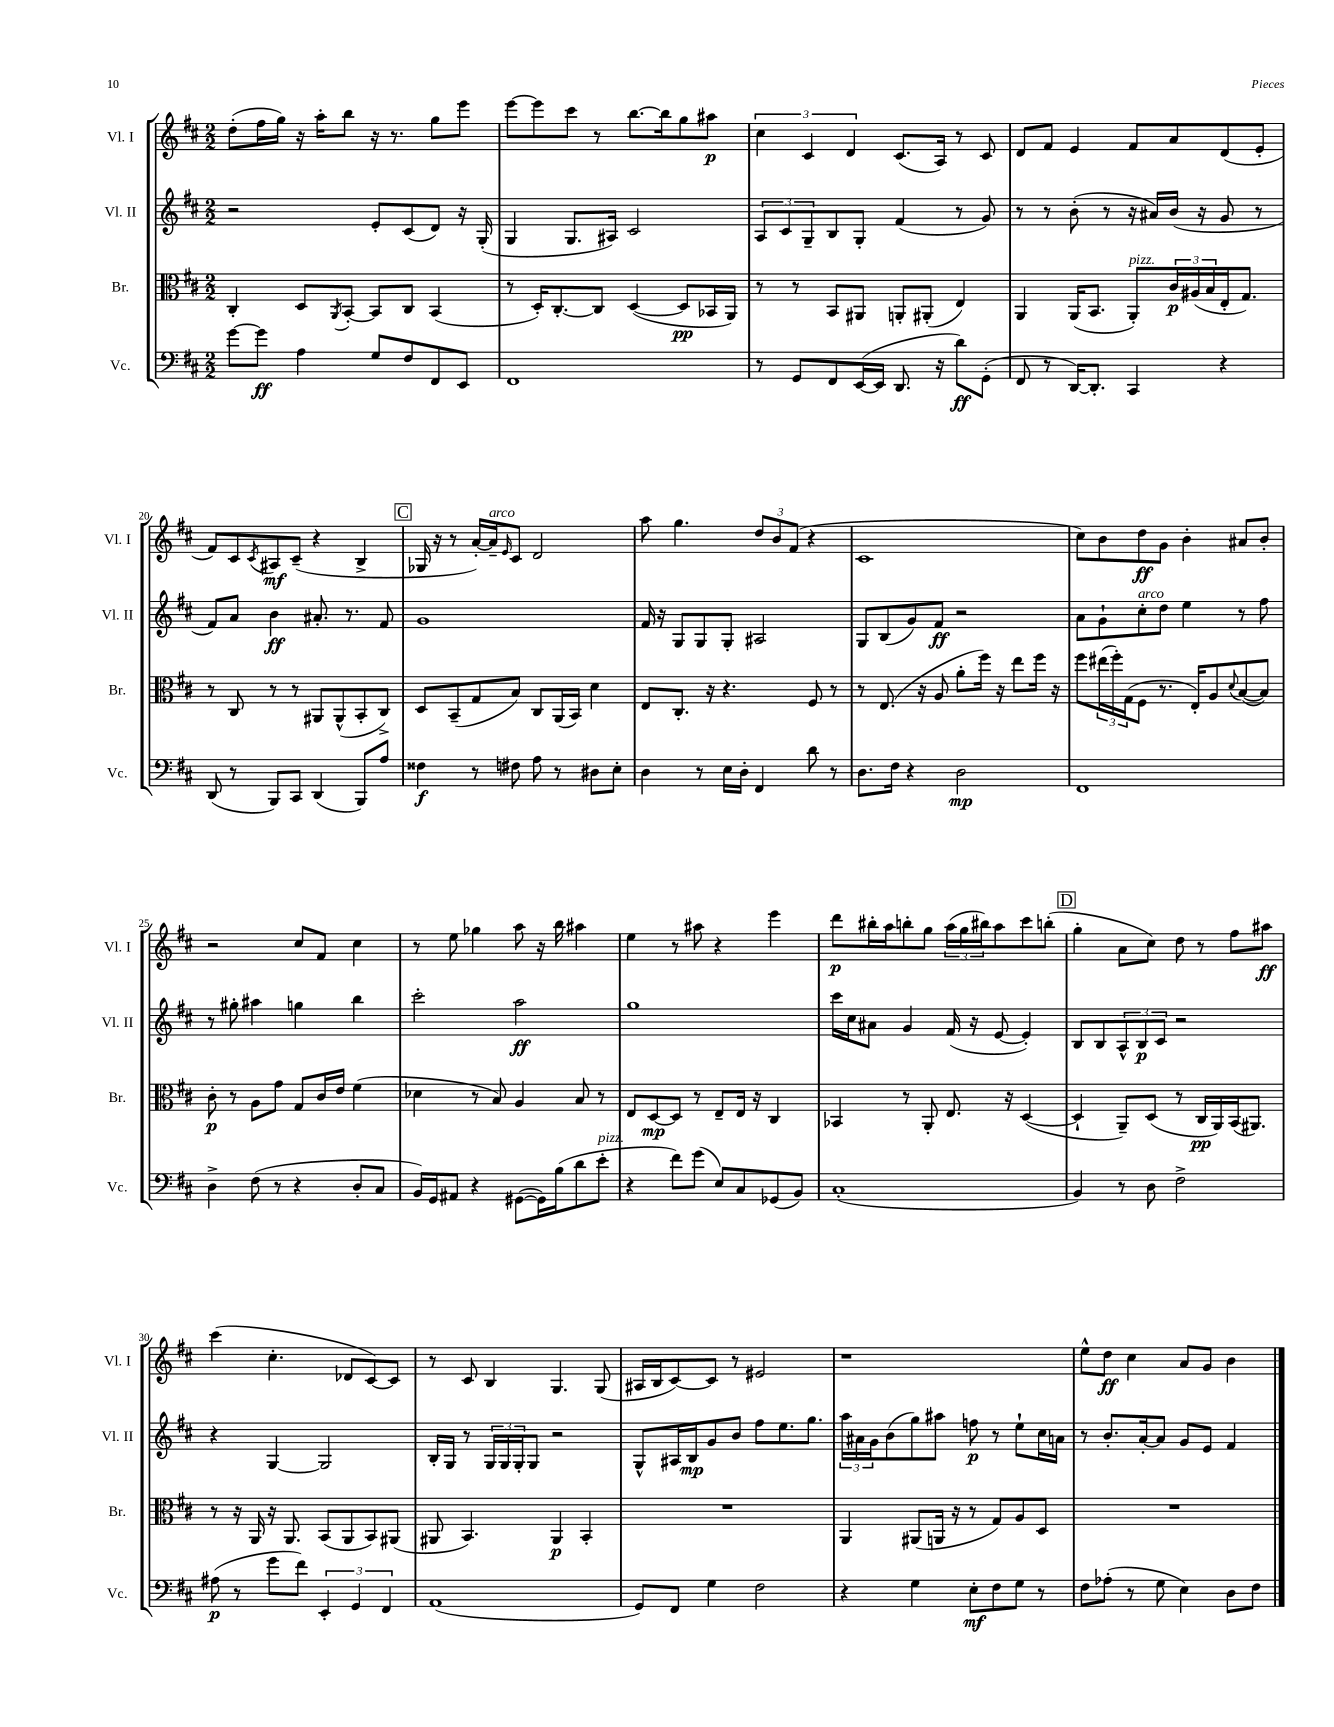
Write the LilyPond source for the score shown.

<<
\new StaffGroup <<
\new Staff = "s0" \with { instrumentName = "Vl. I" shortInstrumentName = "Vl. I" } {
    \clef treble \key d \major \numericTimeSignature \time 2/2
    d''8-.( fis''16 g''16) r16 a''16-. b''8 r16 r8. g''8 e'''8 |
    e'''8~ e'''8 cis'''8 r8 b''8.~ b''16 g''8 ais''8\p |
    \tuplet 3/2 { cis''4 cis'4 d'4 } cis'8.( a16) r8 cis'8 |
    d'8 fis'8 e'4 fis'8 a'8 d'8( e'8-. |
    fis'8) cis'8 \acciaccatura { cis'8 } ais8\mf cis'8--( r4 b4-> |
    \mark \markup { \box "C" } ges16 r16 r8 a'16~-.) a'16--^\markup { \italic "arco" } \grace { e'16 } cis'8 d'2 |
    a''8 g''4. \tuplet 3/2 { d''8 b'8 fis'8( } r4 |
    cis'1 |
    cis''8) b'8 d''8\ff g'8 b'4-. ais'8 b'8-. |
    r2 cis''8 fis'8 cis''4 |
    r8 e''8 ges''4 a''8 r16 b''16 ais''4 |
    e''4 r8 ais''8 r4 e'''4 |
    d'''8\p bis''16-. a''16 b''8-. g''8 \tuplet 3/2 { a''16( g''16 bis''16) } a''8 cis'''8 b''8-.( |
    \mark \markup { \box "D" } g''4-. a'8 cis''8) d''8 r8 fis''8 ais''8\ff |
    cis'''4( cis''4.-. des'8 cis'8~) cis'8 |
    r8 cis'8 b4 g4. g8( |
    ais16 b16 cis'8~) cis'8 r8 eis'2 |
    r1 |
    e''8-^ d''8\ff cis''4 a'8 g'8 b'4 \bar "|." |
}
\new Staff = "s1" \with { instrumentName = "Vl. II" shortInstrumentName = "Vl. II" } {
    \clef treble \key d \major \numericTimeSignature \time 2/2
    r2 e'8-. cis'8( d'8) r16 g16-.( |
    g4 g8. ais16) cis'2 |
    \tuplet 3/2 { a8 cis'8 g8-- } b8 g8-. fis'4( r8 g'8) |
    r8 r8 b'8-.( r8 r16 ais'16) b'16( r16 g'8 r8 |
    fis'8) a'8 b'4\ff ais'8.-. r8. fis'8 |
    \mark \markup { \box "C" } g'1 |
    fis'16 r16 g8 g8 g8-. ais2 |
    g8 b8( g'8) fis'8\ff r2 |
    a'8 g'8-! cis''8-.^\markup { \italic "arco" } d''8 e''4 r8 fis''8 |
    r8 gis''8-. ais''4 g''4 b''4 |
    cis'''2-. a''2\ff |
    g''1 |
    cis'''16 cis''16 ais'8 g'4 fis'16( r16 e'8~ e'4-.) |
    \mark \markup { \box "D" } b8 b8 \tuplet 3/2 { a8-^ b8\p cis'8 } r2 |
    r4 g4~ g2 |
    b16-. g16 r8 \tuplet 3/2 { g16 g16 g16-. } g8 r2 |
    g8-^ ais16 b16\mp g'8 b'8 fis''8 e''8. g''8. |
    \tuplet 3/2 { a''16 ais'16 g'16 } b'8( g''8) ais''8 f''8\p r8 e''8-! cis''16 a'16 |
    r8 b'8.-. a'16~-. a'8 g'8 e'8 fis'4 \bar "|." |
}
\new Staff = "s2" \with { instrumentName = "Br." shortInstrumentName = "Br." } {
    \clef alto \key d \major \numericTimeSignature \time 2/2
    cis4-. d8 \acciaccatura { a,8 } b,8~-. b,8 cis8 b,4( |
    r8 d16-.) cis8.~-. cis8 d4~( d8\pp bes,16 a,16) |
    r8 r8 b,8 ais,8 a,8-. ais,8-.( e4) |
    a,4 a,16( b,8. a,8-.^\markup { \italic "pizz." }) \tuplet 3/2 { cis'16\p ais16( b16 } e16-. g8.) |
    r8 cis8 r8 r8 ais,8 ais,8-^( b,8-. cis8->) |
    \mark \markup { \box "C" } d8 b,8--( g8 b8) cis8 a,16( b,16) d'4 |
    e8 cis8.-. r16 r4. fis8 r8 |
    r8 e8.( r16 a8 a'8-. fis''16) r16 e''8 fis''16 r16 |
    fis''8 \tuplet 3/2 { eis''16( fis''16-.) g16( } fis8 r8. e16-.) a8 \appoggiatura { d'8 } b8~( b8) |
    cis'8-.\p r8 a8 g'8 g8 cis'16 e'16 fis'4( |
    des'4 r8 b8) a4 b8 r8 |
    e8 d8~\mp d8 r8 e8-- e16 r16 cis4 |
    bes,4 r8 a,8-. e8. r16 d4~( |
    \mark \markup { \box "D" } d4-! a,8--) d8( r8 cis16\pp a,16) b,16( ais,8.) |
    r8 r16 a,16 r16 a,8. b,8( a,8 b,8) ais,8( |
    ais,8 b,4.) ais,4\p b,4-. |
    R1 |
    a,4 ais,8( a,16 r16 r8 g8) a8 d8 |
    R1 \bar "|." |
}
\new Staff = "s3" \with { instrumentName = "Vc." shortInstrumentName = "Vc." } {
    \clef bass \key d \major \numericTimeSignature \time 2/2
    g'8~ g'8\ff a4 g8 fis8 fis,8 e,8 |
    fis,1 |
    r8 g,8 fis,8 e,16~( e,16 d,8. r16 d'8\ff) g,8-.( |
    fis,8 r8 d,16~) d,8.-. cis,4 r4 |
    d,8( r8 b,,8) cis,8 d,4( b,,8) a8 |
    \mark \markup { \box "C" } fisis4\f r8 fis8 a8 r8 dis8 e8-. |
    d4 r8 e16 d16-. fis,4 d'8 r8 |
    d8. fis16 r4 d2\mp |
    fis,1 |
    d4-> fis8( r8 r4 d8-. cis8 |
    b,16) g,16 ais,8 r4 gis,8~( gis,16) b16( d'8 e'8-.^\markup { \italic "pizz." } |
    r4 fis'8) g'8( e8) cis8 ges,8( b,8) |
    cis1-.( |
    \mark \markup { \box "D" } b,4) r8 d8 fis2-> |
    ais8\p( r8 g'8 fis'8) \tuplet 3/2 { e,4-. g,4 fis,4 } |
    a,1( |
    g,8) fis,8 g4 fis2 |
    r4 g4 e8-.\mf fis8 g8 r8 |
    fis8 aes8-.( r8 g8 e4) d8 fis8 \bar "|." |
}
>>
>>
\layout { \context { \Score currentBarNumber = #16 \override BarNumber.break-visibility = ##(#f #t #t) barNumberVisibility = #(every-nth-bar-number-visible 5) } }
